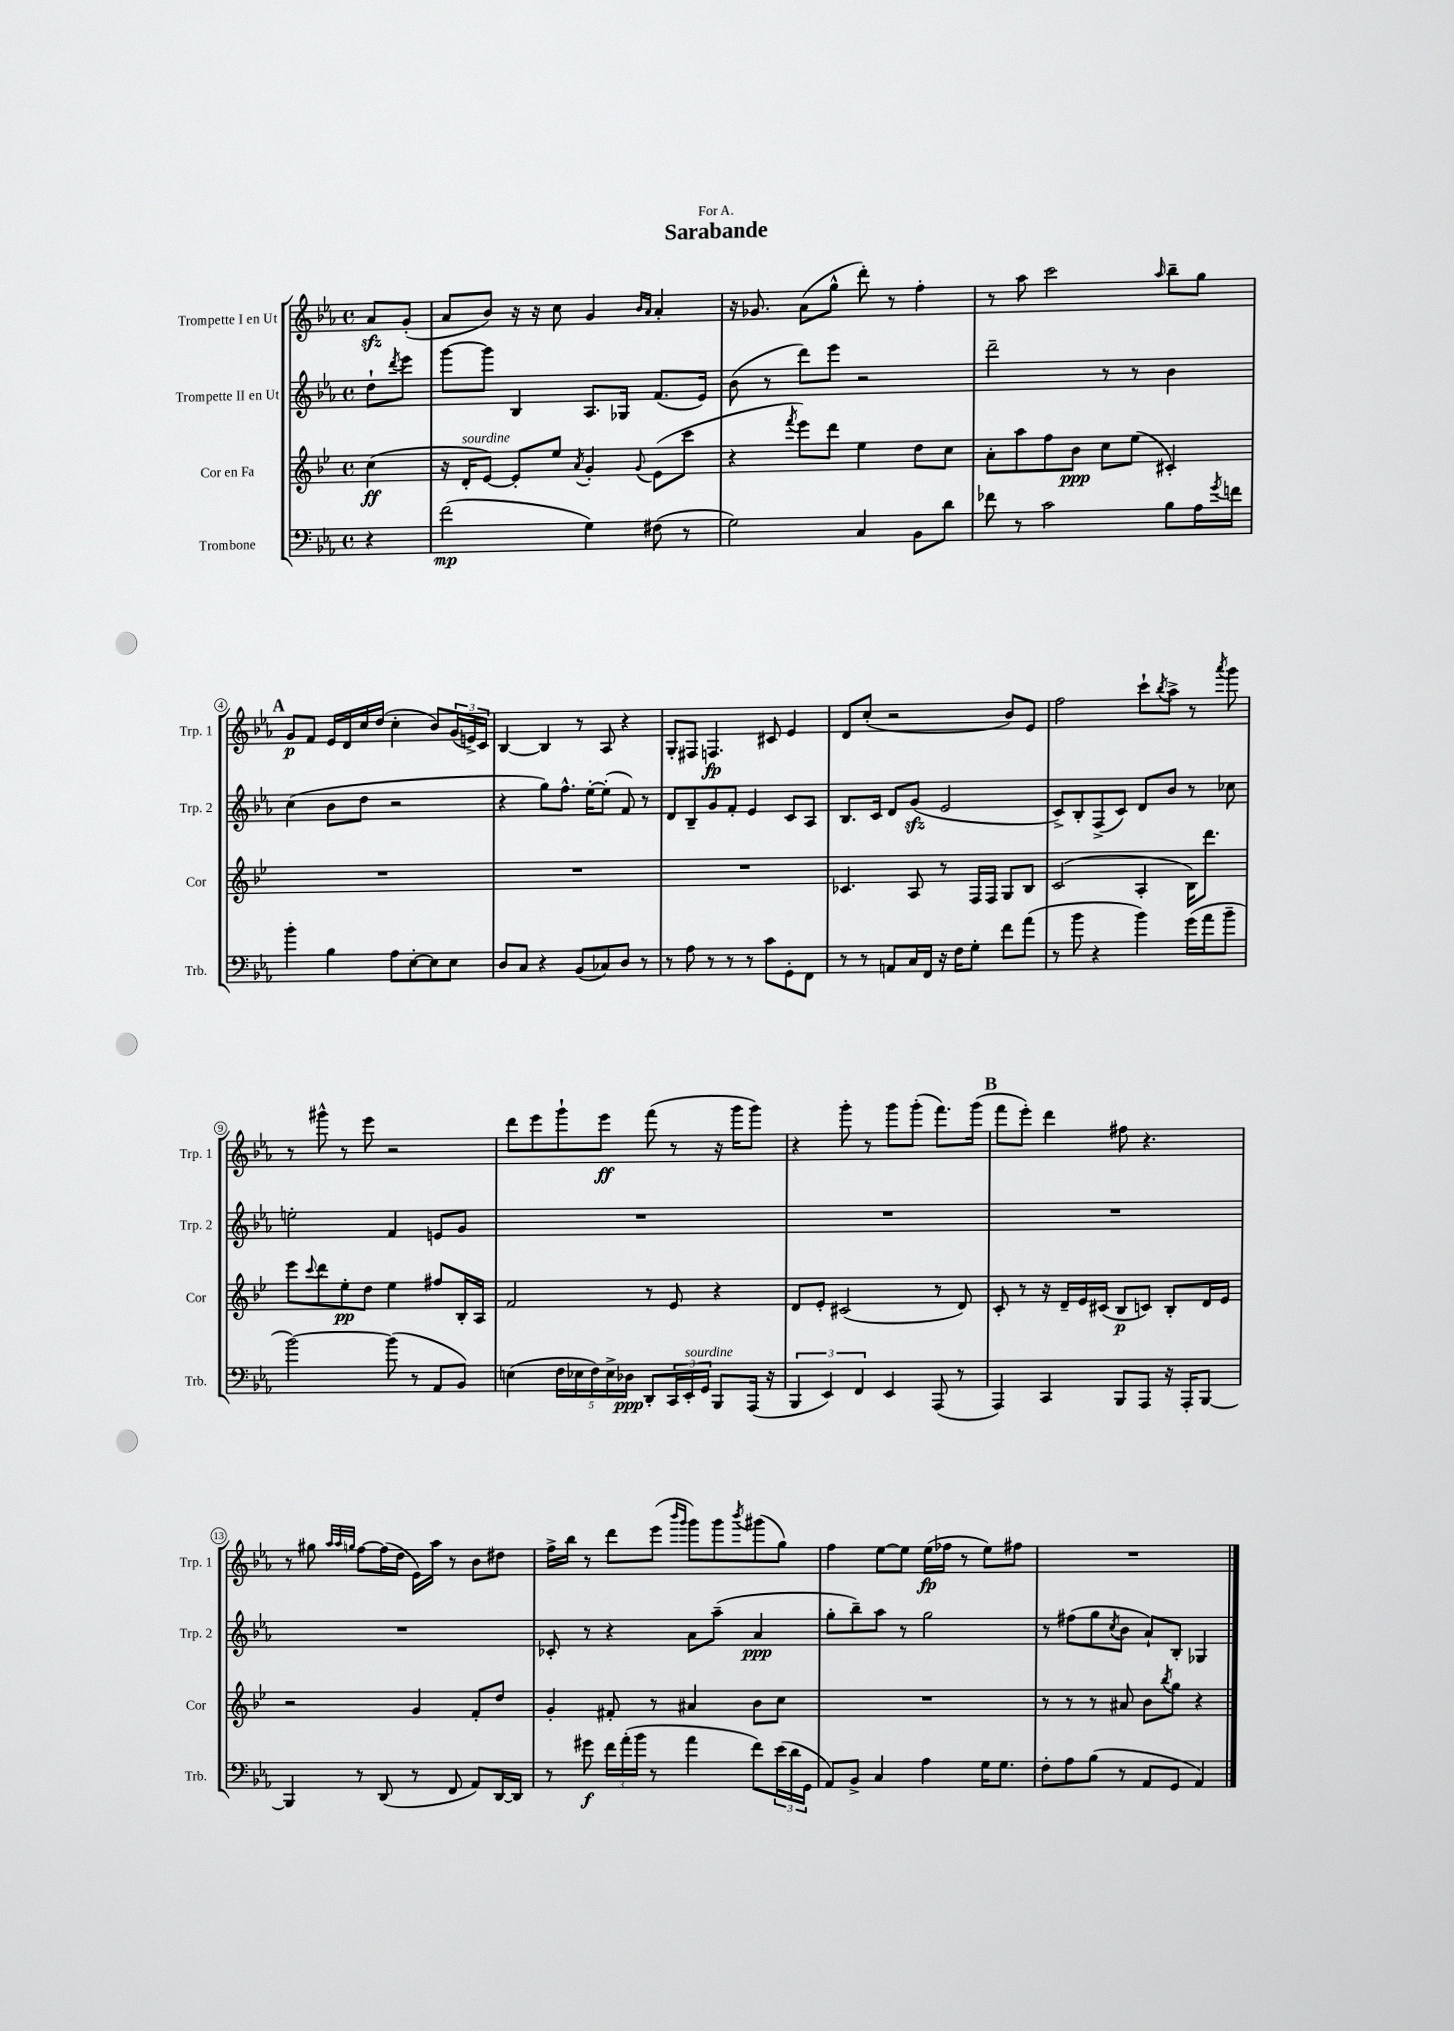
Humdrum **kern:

**kern	**dynam	**kern	**dynam	**kern	**dynam	**kern	**dynam
*part4	*part4	*part3	*part3	*part2	*part2	*part1	*part1
*staff4	*staff4	*staff3	*staff3	*staff2	*staff2	*staff1	*staff1
*I"Trombone	*	*I"Cor en Fa	*	*I"Trompette II en Ut	*	*I"Trompette I en Ut	*
*I'Trb.	*	*I'Cor	*	*I'Trp. 2	*	*I'Trp. 1	*
*clefF4	*	*clefG2	*	*clefG2	*	*clefG2	*
*k[b-e-a-]	*	*k[b-e-]	*	*k[b-e-a-]	*	*k[b-e-a-]	*
*M4/4	*	*M4/4	*	*M4/4	*	*M4/4	*
*met(c)	*	*met(c)	*	*met(c)	*	*met(c)	*
=	=	=	=	=	=	=	=
4r	.	(4cc\	ff	8dd`\L	.	8a-zz/L	.
.	.	.	.	8qddd/	.	.	.
.	.	.	.	8eee-\J	.	(8g'/J	.
=1	=1	=1	=1	=1	=1	=1	=1
(2f\	mp	16r	.	[8ggg\L	.	8a-/L	.
!	!	!LO:TX:a:i:t=sourdine	!	!	!	!	!
.	.	16d'/KL	.	.	.	.	.
.	.	[8e-/J)	.	8ggg\J]	.	8b-/J)	.
.	.	8e-'/L]	.	4B-/	.	16r	.
.	.	.	.	.	.	16r	.
.	.	8ee-/J	.	.	.	8cc\	.
.	.	8qa/	.	.	.	.	.
4G\)	.	4g'/	.	8.A-/L	.	4g/	.
.	.	.	.	16G-X/Jk	.	.	.
.	.	.	.	.	.	16qqb-/LL	.
.	.	8qqg/	.	.	.	16qqa-/JJ	.
(8F#X\	.	(8e-\L	.	(8.f/L	.	4a-'/	.
8r	.	8ccc\J	.	.	.	.	.
.	.	.	.	16e-/Jk)	.	.	.
=2	=2	=2	=2	=2	=2	=2	=2
2G\)	.	4r	.	(8b-\	.	16r	.
.	.	.	.	.	.	8.g-X/	.
.	.	.	.	8r	.	.	.
.	.	8qfff/	.	.	.	.	.
.	.	8eee-\L)	.	8ddd\L)	.	(8a-\L	.
.	.	8ddd\J	.	8eee-\J	.	8gg^^\J	.
4C/	.	4ee-\	.	2r	.	8ddd'\)	.
.	.	.	.	.	.	8r	.
8BB-\L	.	8dd\L	.	.	.	4ff'\	.
8d\J	.	8cc\J	.	.	.	.	.
=3	=3	=3	=3	=3	=3	=3	=3
8f-X\	.	8a'\L	.	2ddd~\	.	8r	.
8r	.	8aa\	.	.	.	8aa-\	.
2c\	.	8ff\	.	.	.	2ccc\	.
.	.	8b-\J	ppp	.	.	.	.
.	.	8cc\L	.	8r	.	.	.
.	.	(8ee-\J	.	8r	.	.	.
.	.	.	.	.	.	16qqaa-/	.
8B-\L	.	4c#X'/)	.	4b-\	.	8bb-~\L	.
16A-\L	.	.	.	.	.	8gg\J	.
8qg/	.	.	.	.	.	.	.
16fn\JJ	.	.	.	.	.	.	.
!!LO:LB:g=z
!!LO:REH:place=s1:t=A
=4	=4	=4	=4	=4	=4	=4	=4
4b-'\	.	1r	.	(4cc\	.	8g/L	p
.	.	.	.	.	.	8f/J	.
4B-\	.	.	.	8b-\L	.	16e-/LL	.
.	.	.	.	.	.	16d/	.
.	.	.	.	8dd\J	.	16cc/	.
.	.	.	.	.	.	(16dd/JJ	.
8A-\L	.	.	.	2r	.	4cc'\	.
[8E-'\	.	.	.	.	.	.	.
8E-\]	.	.	.	.	.	8b-/L)	.
8E-\J	.	.	.	.	.	(24g/L	.
.	.	.	.	.	.	24en^/)	.
.	.	.	.	.	.	24c/JJ	.
=5	=5	=5	=5	=5	=5	=5	=5
8D/L	.	1r	.	4r	.	[4B-/	.
8C/J	.	.	.	.	.	.	.
4r	.	.	.	8gg\L)	.	4B-/]	.
.	.	.	.	8.ff^^\J	.	.	.
(8BB-/L	.	.	.	.	.	8r	.
.	.	.	.	[16ee-'\KL	.	.	.
8C-X/)	.	.	.	(8ee-'\J]	.	8A-/	.
8D/J	.	.	.	8f/)	.	4r	.
8r	.	.	.	8r	.	.	.
=6	=6	=6	=6	=6	=6	=6	=6
8r	.	1r	.	8d/L	.	8G'/L	.
8A-\	.	.	.	8B-~/	.	8F#X/J	.
8r	.	.	.	8g/	.	4.Fn/	fp
8r	.	.	.	8f'/J	.	.	.
8r	.	.	.	4e-/	.	.	.
8c\L	.	.	.	.	.	8c#X/	.
8GG'\	.	.	.	8c/L	.	4e-/	.
8FF\J	.	.	.	8A-/J	.	.	.
=7	=7	=7	=7	=7	=7	=7	=7
8r	.	4.c-X/	.	8.B-/L	.	8d/L	.
8r	.	.	.	.	.	(8cc'/J	.
.	.	.	.	16c/Jk	.	.	.
8AAn/L	.	.	.	8d/L	.	2r	.
16C/L	.	8A/	.	(8gzz/J	.	.	.
16FF/JJ	.	.	.	.	.	.	.
16r	.	8r	.	2e-/	.	.	.
16F\KL	.	.	.	.	.	.	.
8G'\J	.	16F/LL	.	.	.	.	.
.	.	16F/JJ	.	.	.	.	.
8f\L	.	8G/L	.	.	.	8b-/L)	.
(8a-\J	.	8B-/J	.	.	.	8e-/J	.
=8	=8	=8	=8	=8	=8	=8	=8
8r	.	(2c/	.	8c^/L)	.	2ff\	.
8b-\	.	.	.	8B-'/	.	.	.
4r	.	.	.	(8F^/	.	.	.
.	.	.	.	8c/J)	.	.	.
4b-\)	.	4A'/	.	8d/L	.	8ccc`\L	.
.	.	.	.	.	.	8qbb-/	.
.	.	.	.	8b-/J	.	8aa-^\J	.
(16g\LL	.	16B-\KL)	.	8r	.	8r	.
16a-\J	.	8.ddd\J	.	.	.	.	.
.	.	.	.	.	.	8qaaa-/	.
8b-~\J	.	.	.	8cc-X\	.	8ggg\	.
!!LO:LB:g=z
=9	=9	=9	=9	=9	=9	=9	=9
[2b-\)	.	8eee-\L	.	2een'\	.	8r	.
.	.	8qqccc/	.	.	.	.	.
.	.	8ddd\	.	.	.	8ggg#X^^\	.
.	.	8ee-'\	pp	.	.	8r	.
.	.	8dd\J	.	.	.	8eee-\	.
(8b-\]	.	4ee-\	.	4f/	.	2r	.
8r	.	.	.	.	.	.	.
8AA-/L	.	8ff#X/L	.	8en/L	.	.	.
8BB-/J)	.	16B-'/L	.	8g/J	.	.	.
.	.	16A/JJ	.	.	.	.	.
=10	=10	=10	=10	=10	=10	=10	=10
(4En\	.	2f/	.	1r	.	8ddd\L	.
.	.	.	.	.	.	8eee-\	.
20F\LL	.	.	.	.	.	8ggg`\	.
20E-X\	.	.	.	.	.	.	.
20F\)	.	.	.	.	.	.	.
.	.	.	.	.	.	8eee-\J	ff
20E-^\	.	.	.	.	.	.	.
20D-X\JJ	ppp	.	.	.	.	.	.
8DD'/L	.	8r	.	.	.	(8fff\	.
24CC/L	.	8e-/	.	.	.	8r	.
!LO:TX:a:i:t=sourdine	!	!	!	!	!	!	!
24EE-'/	.	.	.	.	.	.	.
24GG/JJ	.	.	.	.	.	.	.
8BBB-/L	.	4r	.	.	.	16r	.
.	.	.	.	.	.	16ggg\KL	.
(16AAA-/Jk	.	.	.	.	.	8ggg\J)	.
16r	.	.	.	.	.	.	.
=11	=11	=11	=11	=11	=11	=11	=11
6BBB-/	.	8d/L	.	1r	.	4r	.
.	.	8e-'/J	.	.	.	.	.
6EE-/)	.	.	.	.	.	.	.
.	.	(2c#X/	.	.	.	8ggg'\	.
6FF/	.	.	.	.	.	.	.
.	.	.	.	.	.	8r	.
4EE-/	.	.	.	.	.	8ggg\L	.
.	.	.	.	.	.	(8ggg'\J	.
(8AAA-/	.	8r	.	.	.	8.fff\L)	.
8r	.	8d/)	.	.	.	.	.
.	.	.	.	.	.	(16ggg\Jk	.
!!LO:REH:place=s1:t=B
=12	=12	=12	=12	=12	=12	=12	=12
4AAA-/)	.	8c'/	.	1r	.	8fff\L	.
.	.	8r	.	.	.	8eee-'\J)	.
4CC/	.	16r	.	.	.	4ddd\	.
.	.	16d~/LL	.	.	.	.	.
.	.	16e-/	.	.	.	.	.
.	.	(16c#X/JJ	.	.	.	.	.
8BBB-/L	.	8B-/L	p	.	.	8ff#X\	.
8AAA-/J	.	8cn/J)	.	.	.	4.r	.
16r	.	8B-'/L	.	.	.	.	.
16AAA-'/KL	.	.	.	.	.	.	.
[8BBB-/J	.	16d/L	.	.	.	.	.
.	.	16e-/JJ	.	.	.	.	.
!!LO:LB:g=z
=13	=13	=13	=13	=13	=13	=13	=13
4BBB-/]	.	2r	.	1r	.	8r	.
.	.	.	.	.	.	8gg#X\	.
.	.	.	.	.	.	32qqaa-/LLL	.
.	.	.	.	.	.	32qqaa-/	.
.	.	.	.	.	.	32qqggn/JJJ	.
8r	.	.	.	.	.	[8ff\L	.
(8DD/	.	.	.	.	.	(16ff\L]	.
.	.	.	.	.	.	16dd\JJ	.
8r	.	4g/	.	.	.	16e-\LL)	.
.	.	.	.	.	.	16aa-\JJ	.
8FF/	.	.	.	.	.	8r	.
8AA-/L)	.	8f'/L	.	.	.	8b-\L	.
[16DD/L	.	8dd/J	.	.	.	8dd#X\J	.
16DD/JJ]	.	.	.	.	.	.	.
=14	=14	=14	=14	=14	=14	=14	=14
8r	.	4g'/	.	8c-X'/	.	16ff^\LL	.
.	.	.	.	.	.	16bb-\JJ	.
8g#X\	f	.	.	8r	.	8r	.
24f\LL	.	8f#X'/	.	4r	.	8ddd\L	.
(24a-'\	.	.	.	.	.	.	.
24b-\JJ	.	.	.	.	.	.	.
8r	.	8r	.	.	.	(8eee-\J	.
.	.	.	.	.	.	16qqbbb-/LL	.
.	.	.	.	.	.	16qqggg/JJ	.
4a-\	.	4a#X/	.	8a-\L	.	8ggg\L)	.
.	.	.	.	(8aa-~\J	.	8ggg\	.
.	.	.	.	.	.	8qbbb-/	.
8f\L)	.	8b-\L	.	4a-/	ppp	(8ggg#X\	.
(24e-\L	.	8cc\J	.	.	.	8gg\J)	.
24d\	.	.	.	.	.	.	.
24GG\JJ	.	.	.	.	.	.	.
=15	=15	=15	=15	=15	=15	=15	=15
8AA-/L)	.	1r	.	8gg'\L	.	4ff\	.
8BB-^/J	.	.	.	8bb-~\)	.	.	.
4C/	.	.	.	8aa-\J	.	[8ee-\L	.
.	.	.	.	8r	.	8ee-\J]	.
4A-\	.	.	.	2gg\	.	(16ee-\LL	fp
.	.	.	.	.	.	16ff-X\JJ	.
.	.	.	.	.	.	8r	.
16G\KL	.	.	.	.	.	8ee-\L)	.
8.G\J	.	.	.	.	.	.	.
.	.	.	.	.	.	8ff#X\J	.
=16	=16	=16	=16	=16	=16	=16	=16
8F'\L	.	8r	.	8r	.	1r	.
8A-\	.	8r	.	(8ff#X\L	.	.	.
(8B-\J	.	8r	.	8gg\	.	.	.
.	.	.	.	8qcc/	.	.	.
8r	.	8a#X/	.	8b-\J	.	.	.
8AA-/L	.	8b-\L	.	8a-`/L)	.	.	.
.	.	8qbb-/	.	.	.	.	.
8GG/J	.	8gg\J	.	8B-'/J	.	.	.
4AA-/)	.	4r	.	4G-X/	.	.	.
==	==	==	==	==	==	==	==
*-	*-	*-	*-	*-	*-	*-	*-
